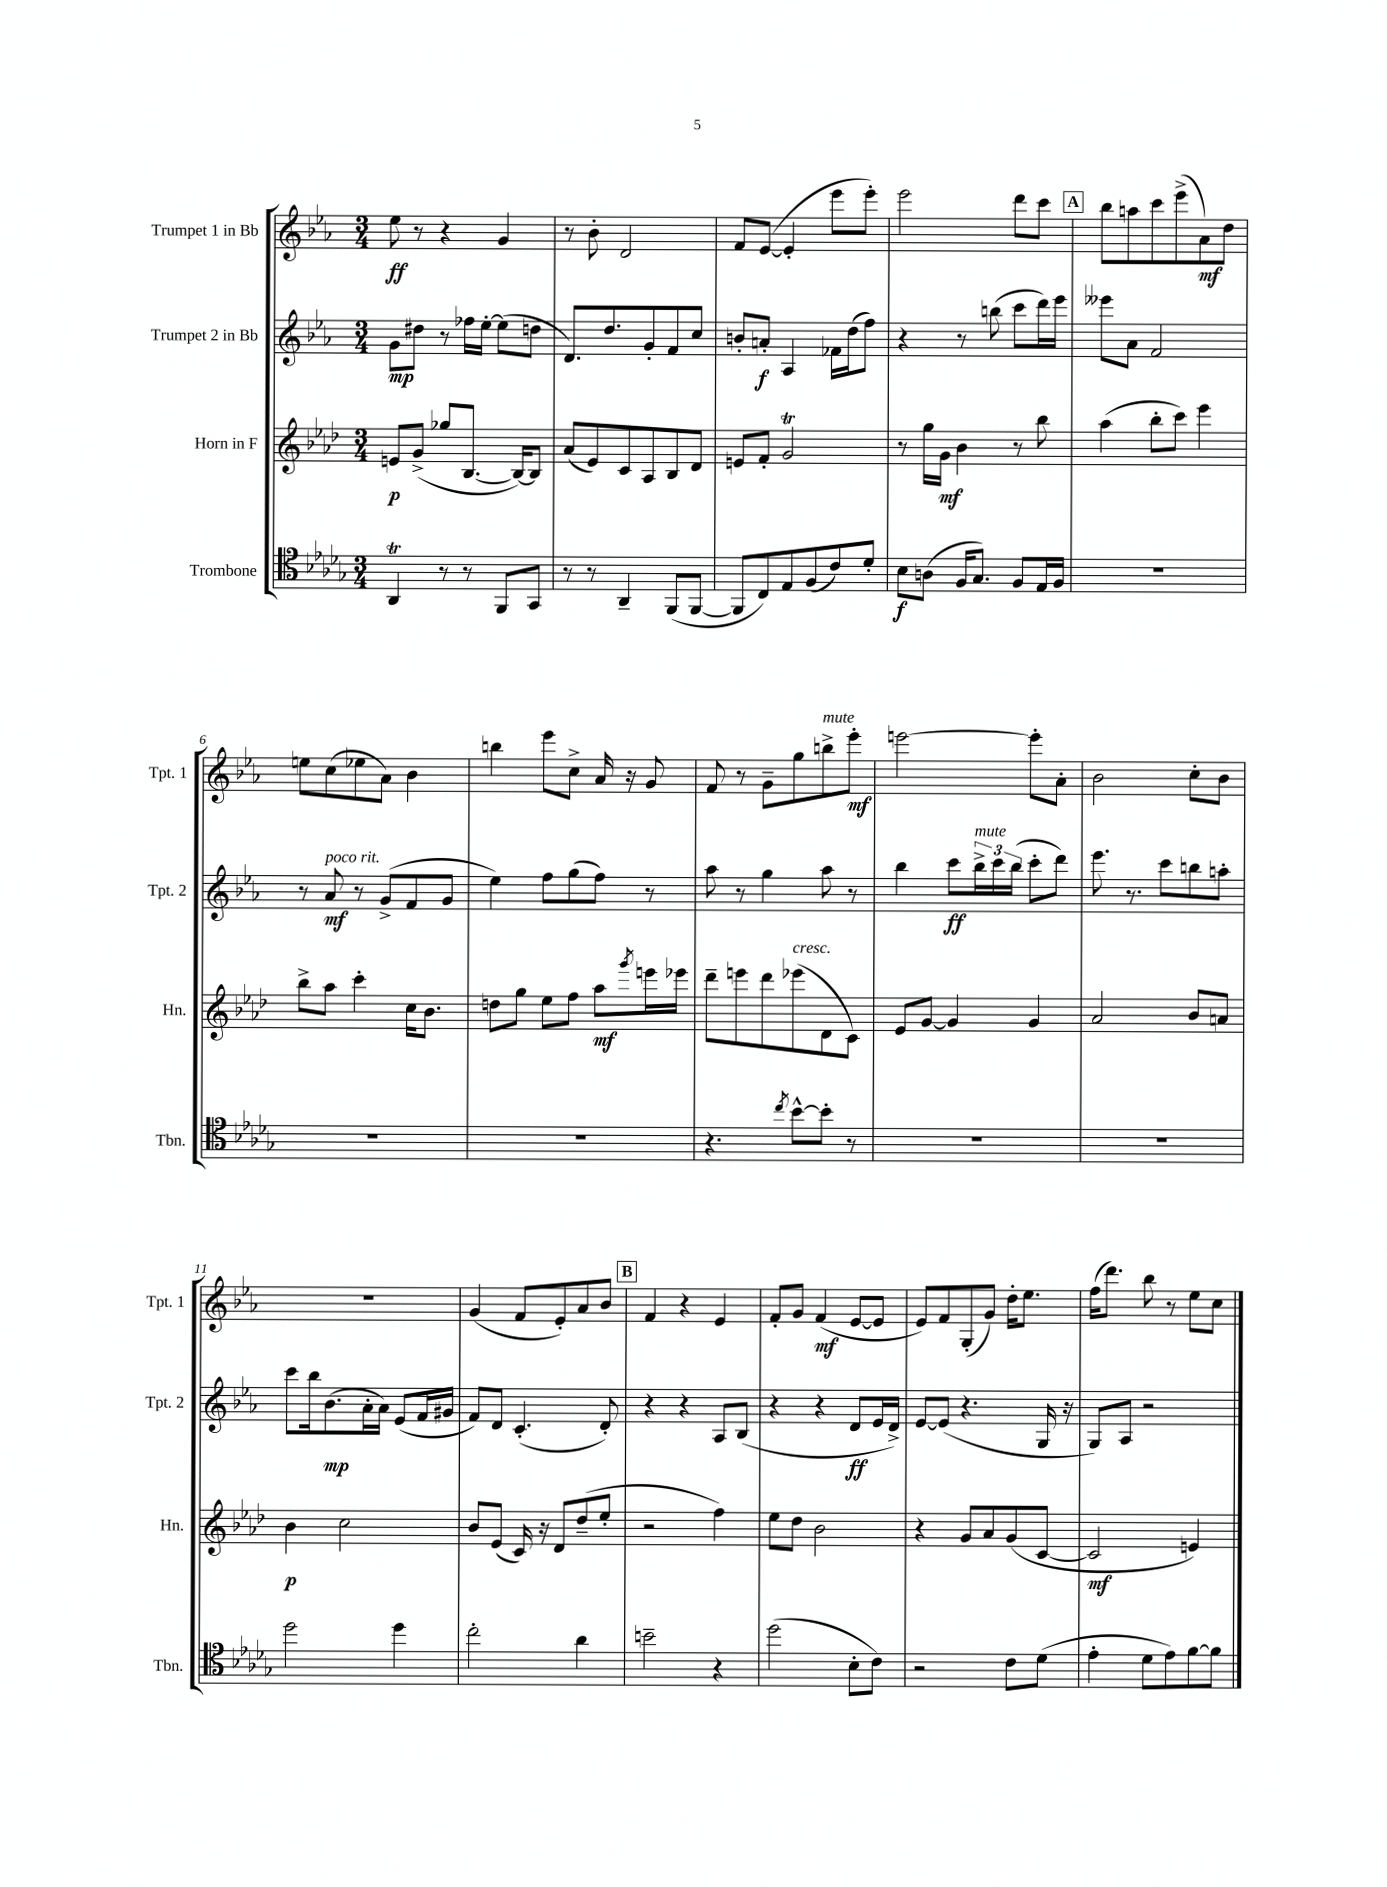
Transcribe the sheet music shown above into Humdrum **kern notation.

**kern	**dynam	**kern	**dynam	**kern	**dynam	**kern	**dynam
*part4	*part4	*part3	*part3	*part2	*part2	*part1	*part1
*staff4	*staff4	*staff3	*staff3	*staff2	*staff2	*staff1	*staff1
*I"Trombone	*	*I"Horn in F	*	*I"Trumpet 2 in Bb	*	*I"Trumpet 1 in Bb	*
*I'Tbn.	*	*I'Hn.	*	*I'Tpt. 2	*	*I'Tpt. 1	*
*clefC4	*	*clefG2	*	*clefG2	*	*clefG2	*
*k[b-e-a-d-g-]	*	*k[b-e-a-d-]	*	*k[b-e-a-]	*	*k[b-e-a-]	*
*M3/4	*	*M3/4	*	*M3/4	*	*M3/4	*
=1	=1	=1	=1	=1	=1	=1	=1
4AA-T/	.	8en/L	p	8g\L	mp	8ee-\	ff
.	.	(8g^/J	.	8dd#X\J	.	8r	.
8r	.	8gg-X/L	.	8r	.	4r	.
8r	.	[8.B-/J	.	16ff-X\LL	.	.	.
.	.	.	.	[16ee-'\JJ	.	.	.
8FF/L	.	.	.	(8ee-\L]	.	4g/	.
.	.	16B-/KL_)	.	.	.	.	.
8GG-/J	.	8B-/J]	.	8ddn\J	.	.	.
=2	=2	=2	=2	=2	=2	=2	=2
8r	.	(8a-/L	.	8.d/L)	.	8r	.
8r	.	8e-/)	.	.	.	8b-'\	.
.	.	.	.	8.dd/	.	.	.
4AA-~/	.	8c/	.	.	.	2d/	.
.	.	8A-/	.	8g'/	.	.	.
(8FF/L	.	8B-/	.	8f/	.	.	.
[8FF/J	.	8d-/J	.	8cc/J	.	.	.
=3	=3	=3	=3	=3	=3	=3	=3
8FF/L]	.	8en/L	.	8bn'/L	.	8f/L	.
8C/)	.	8f'/J	.	8an'/J	f	([8e-/J	.
8E-/	.	2gt/	.	4A-/	.	4e-'/]	.
(8F/	.	.	.	.	.	.	.
8c/)	.	.	.	16f-X\LL	.	8eee-\L	.
.	.	.	.	(16dd\J	.	.	.
8d-'/J	.	.	.	8ff\J)	.	8eee-'\J)	.
=4	=4	=4	=4	=4	=4	=4	=4
8B-\L	f	8r	.	4r	.	2eee-\	.
(8An\J	.	16gg\LL	.	.	.	.	.
.	.	16g\JJ	mf	.	.	.	.
16F/KL	.	4b-\	.	8r	.	.	.
8.G-/J)	.	.	.	.	.	.	.
.	.	.	.	(8bbn\	.	.	.
8F/L	.	8r	.	8ccc\L	.	8ddd\L	.
16E-/L	.	8bb-\	.	16ddd\L)	.	8ccc\J	.
16F/JJ	.	.	.	16eee-\JJ	.	.	.
!!LO:REH:place=s1:t=A
=5	=5	=5	=5	=5	=5	=5	=5
2.r	.	(4aa-\	.	8eee--X\L	.	8bb-\L	.
.	.	.	.	8a-\J	.	8aan\	.
.	.	8bb-'\L	.	2f/	.	8ccc\	.
.	.	8ccc\J)	.	.	.	(8eee-^\	.
.	.	4eee-\	.	.	.	8a-\)	mf
.	.	.	.	.	.	8dd\J	.
!!LO:LB:g=z
=6	=6	=6	=6	=6	=6	=6	=6
2.r	.	8bb-^\L	.	8r	.	8een\L	.
!	!	!	!	!LO:TX:a:i:t=poco rit.	!	!	!
.	.	8aa-\J	.	8a-/	mf	(8cc\	.
.	.	4ccc'\	.	8r	.	8ee-X\	.
.	.	.	.	(8g^/L	.	8a-\J)	.
.	.	16cc\KL	.	8f/	.	4b-\	.
.	.	8.b-\J	.	.	.	.	.
.	.	.	.	8g/J	.	.	.
=7	=7	=7	=7	=7	=7	=7	=7
2.r	.	8ddn\L	.	4ee-\)	.	4bbn\	.
.	.	8gg\J	.	.	.	.	.
.	.	8ee-\L	.	8ff\L	.	8eee-\L	.
.	.	8ff\J	.	(8gg\	.	8cc^\J	.
.	.	8aa-\L	mf	8ff\J)	.	16a-/	.
.	.	.	.	.	.	16r	.
.	.	8qggg/	.	.	.	.	.
.	.	16eeen\L	.	8r	.	8g/	.
.	.	16eee-X\JJ	.	.	.	.	.
=8	=8	=8	=8	=8	=8	=8	=8
4.r	.	8ddd-~\L	.	8aa-\	.	8f/	.
.	.	8eeen\	.	8r	.	8r	.
.	.	8ddd-\	.	4gg\	.	8g~\L	.
8qcc/	.	.	.	.	.	.	.
!	!	!LO:TX:a:i:t=cresc.	!	!	!	!	!
[8b-^^\L	.	(8eee-X\	.	.	.	8gg\	.
!	!	!	!	!	!	!LO:TX:a:i:t=mute	!
8b-'\J]	.	8d-\	.	8aa-\	.	8bbn^\	.
8r	.	8c\J)	.	8r	.	8eee-'\J	mf
=9	=9	=9	=9	=9	=9	=9	=9
2.r	.	8e-/L	.	4bb-\	.	[2eeen\	.
.	.	[8g/J	.	.	.	.	.
.	.	4g/]	.	8ccc\L	ff	.	.
!	!	!	!	!LO:TX:a:i:t=mute	!	!	!
.	.	.	.	24bb-^\L	.	.	.
.	.	.	.	24ccc\	.	.	.
.	.	.	.	(24bb-\JJ	.	.	.
.	.	4g/	.	8ccc'\L	.	8eee'\L]	.
.	.	.	.	8ddd\J)	.	8a-'\J	.
=10	=10	=10	=10	=10	=10	=10	=10
2.r	.	2a-/	.	8.eee-\	.	2b-\	.
.	.	.	.	8.r	.	.	.
.	.	.	.	8ccc\L	.	.	.
.	.	8b-/L	.	8bbn\	.	8cc'\L	.
.	.	8an/J	.	8aan'\J	.	8b-\J	.
!!LO:LB:g=z
=11	=11	=11	=11	=11	=11	=11	=11
2dd-\	.	4b-\	p	8ccc\L	.	2.r	.
.	.	.	.	16bb-\k	.	.	.
.	.	.	.	(8.b-\	mp	.	.
.	.	2cc\	.	.	.	.	.
.	.	.	.	16a-'\L	.	.	.
.	.	.	.	16a-\JJ)	.	.	.
4dd-\	.	.	.	(8e-/L	.	.	.
.	.	.	.	16f/L	.	.	.
.	.	.	.	16g#X/JJ	.	.	.
=12	=12	=12	=12	=12	=12	=12	=12
2cc'\	.	8b-/L	.	8f/L)	.	(4g/	.
.	.	(8e-/J	.	8d/J	.	.	.
.	.	16c/)	.	(4.c'/	.	8f/L	.
.	.	16r	.	.	.	.	.
.	.	8d-/L	.	.	.	8e-'/)	.
4a-\	.	(8dd-~/	.	.	.	8a-/	.
.	.	8ee-'/J	.	8d'/)	.	8b-/J	.
!!LO:REH:place=s1:t=B
=13	=13	=13	=13	=13	=13	=13	=13
2bn~\	.	2r	.	4r	.	4f/	.
.	.	.	.	4r	.	4r	.
4r	.	4ff\)	.	8A-/L	.	4e-/	.
.	.	.	.	(8B-/J	.	.	.
=14	=14	=14	=14	=14	=14	=14	=14
(2dd-\	.	8ee-\L	.	4r	.	8f'/L	.
.	.	8dd-\J	.	.	.	8g/J	.
.	.	2b-\	.	4r	.	(4f/	mf
8B-'\L	.	.	.	8d/L	ff	[8e-/L	.
8c\J)	.	.	.	16e-/L	.	8e-/J]	.
.	.	.	.	16d^/JJ)	.	.	.
=15	=15	=15	=15	=15	=15	=15	=15
2r	.	4r	.	[8e-/L	.	8e-/L)	.
.	.	.	.	(8e-/J]	.	8f/	.
.	.	8g/L	.	4.r	.	(8G'/	.
.	.	8a-/	.	.	.	8g/J)	.
8c\L	.	(8g/	.	.	.	16dd'\KL	.
.	.	.	.	.	.	8.ee-\J	.
(8d-\J	.	[8c/J	.	16G/	.	.	.
.	.	.	.	16r	.	.	.
=16	=16	=16	=16	=16	=16	=16	=16
4e-'\	.	2c/]	mf	8G/L)	.	(16ff\KL	.
.	.	.	.	.	.	8.ddd\J)	.
.	.	.	.	8A-/J	.	.	.
8d-\L	.	.	.	2r	.	8bb-\	.
8e-\)	.	.	.	.	.	8r	.
[8f\	.	4en/)	.	.	.	8ee-\L	.
8f\J]	.	.	.	.	.	8cc\J	.
==	==	==	==	==	==	==	==
*-	*-	*-	*-	*-	*-	*-	*-
